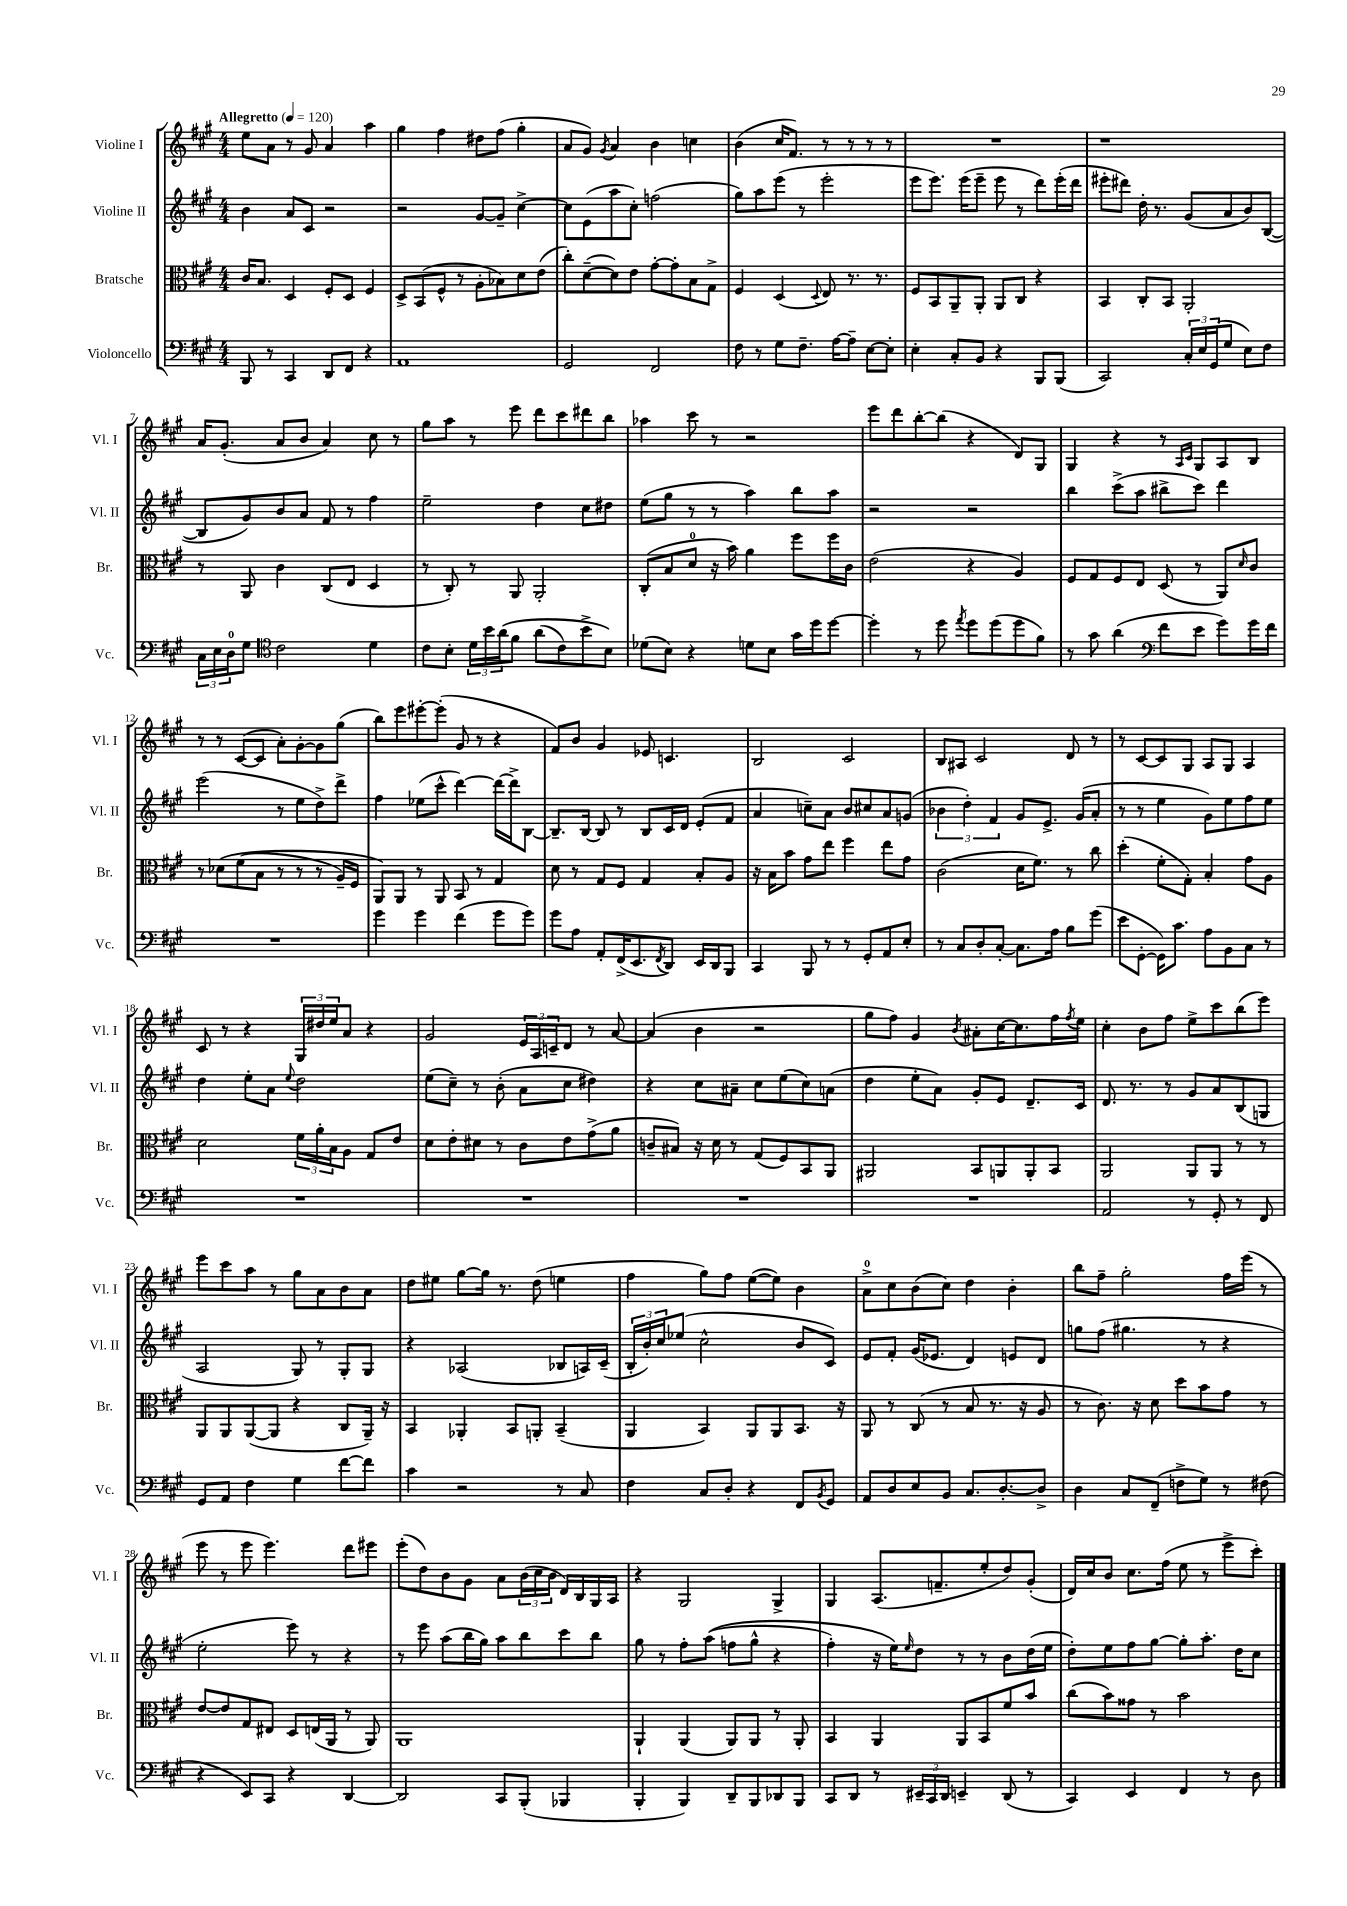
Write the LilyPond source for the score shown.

<<
\new StaffGroup <<
\new Staff = "s0" \with { instrumentName = "Violine I" shortInstrumentName = "Vl. I" } {
    \clef treble \key a \major \numericTimeSignature \time 4/4 \tempo "Allegretto" 4 = 120
    e''8 a'8 r8 gis'8 a'4 a''4 |
    gis''4 fis''4 dis''8 fis''8( gis''4-. |
    a'8 gis'8) \acciaccatura { gis'8 } a'4 b'4 c''4 |
    b'4( cis''16 fis'8.) r8 r8 r8 r8 |
    R1 |
    r1 |
    a'16 gis'8.-.( a'8 b'8 a'4) cis''8 r8 |
    gis''8 a''8 r8 e'''8 d'''8 cis'''8 dis'''8 b''8 |
    aes''4 cis'''8 r8 r2 |
    e'''8 d'''8 b''8~-. b''8( r4 d'8) gis8 |
    gis4 r4 r8 \grace { a16 cis'16 } gis8 a8 b8 |
    r8 r8 cis'8~( cis'8 a'8-.) gis'8~-. gis'8 gis''8( |
    b''8) e'''8 eis'''8~-. eis'''8-.( gis'8 r8 r4 |
    fis'8) b'8 gis'4 ees'8 c'4. |
    b2 cis'2 |
    b8 ais8 cis'2 d'8 r8 |
    r8 cis'8~ cis'8 gis8 a8 gis8 a4 |
    cis'8 r8 r4 \tuplet 3/2 { gis16 dis''16 e''16 } a'8 r4 |
    gis'2 \tuplet 3/2 { e'16 a16 c'16-- } d'8 r8 a'8~ |
    a'4( b'4 r2 |
    gis''8 fis''8) gis'4 \acciaccatura { b'8 } ais'8-. cis''16~ cis''8. fis''16 \acciaccatura { fis''8 } e''16 |
    cis''4-. b'8 fis''8 e''8-> cis'''8 b''8( e'''8) |
    e'''8 cis'''8 a''8 r8 gis''8 a'8 b'8 a'8 |
    d''8 eis''8 gis''8~ gis''16 r8. d''8( e''4 |
    fis''4 gis''8) fis''8 e''8~( e''8) b'4 |
    a'8-0-> cis''8 b'8( cis''8) d''4 b'4-. |
    b''8 fis''8-- gis''2-. fis''16 e'''16( r8 |
    e'''8 r8 e'''8 e'''4.) d'''8 eis'''8 |
    e'''8-.( d''8) b'8 gis'8 a'8 \tuplet 3/2 { b'16( cis''16 b'16 } d'16) b16 gis16 a16 |
    r4 gis2 gis4-> |
    gis4 a8.( f'8.-- e''8-. d''8) gis'8-.( |
    d'16) cis''16 b'8 cis''8. fis''16( e''8 r8 e'''8-> cis'''8-.) \bar "|." |
}
\new Staff = "s1" \with { instrumentName = "Violine II" shortInstrumentName = "Vl. II" } {
    \clef treble \key a \major \numericTimeSignature \time 4/4
    b'4 a'8 cis'8 r2 |
    r2 gis'8~ gis'8-- cis''4~-> |
    cis''8 e'8( a''8 cis''8-.) f''2( |
    gis''8) a''8 e'''8( r8 e'''2-. |
    e'''8 e'''8.) e'''16( e'''8-- e'''8 r8 d'''8) e'''16-.( d'''16 |
    eis'''8-. dis'''8) d''16-. r8. gis'8( a'8 b'8) b8~( |
    b8 gis'8) b'8 a'8 fis'8 r8 fis''4 |
    e''2-- d''4 cis''8 dis''8 |
    e''8( gis''8 r8 r8 a''4) b''8 a''8 |
    r2 r2 |
    b''4 cis'''8->( a''8 bis''8-> cis'''8) d'''4 |
    e'''2( r8 e''8 d''8->) d'''8-> |
    fis''4 ees''8( cis'''8-^ d'''4~) d'''16~ d'''16-> b8~ |
    b8.-- b16~ b8 r8 b8 cis'16 d'16 e'8-.( fis'8 |
    a'4 c''8--) a'8 b'8 cis''8 a'8 g'8( |
    \tuplet 3/2 { bes'4 d''4-.) fis'4 } gis'8 e'8.-> gis'16( a'8-. |
    r8 r8 e''4 gis'8) e''8 fis''8 e''8 |
    d''4 e''8-. a'8 \appoggiatura { e''8 } d''2 |
    e''8( cis''8--) r8 b'8-.( a'8 cis''8 dis''4) |
    r4 cis''8 ais'8-- cis''8 e''8( cis''8) a'8( |
    d''4 e''8-. a'8) gis'8-. e'8 d'8.-- cis'16 |
    d'8. r8. r8 gis'8 a'8 b8( g8 |
    a2 gis8) r8 gis8-. gis8 |
    r4 aes2( bes8 a16) cis'16--( |
    \tuplet 3/2 { b16-. b'16-.) cis''16 } ees''8( cis''2-^ b'8 cis'8) |
    e'8 fis'8-. gis'16( ees'8. d'4) e'8 d'8 |
    g''8 fis''8( gis''4. r8 r4 |
    e''2-. e'''8) r8 r4 |
    r8 e'''8 a''8( b''16 gis''16) a''8 b''8 cis'''8 b''8 |
    gis''8 r8 fis''8-. a''8(\( f''8 gis''8-^ r4 |
    fis''4-.) r16 e''16\) \grace { e''16 } d''8 r8 r8 b'8 d''16( e''16 |
    d''8-.) e''8 fis''8 gis''8~ gis''8-. a''8.-. d''16 cis''8 \bar "|." |
}
\new Staff = "s2" \with { instrumentName = "Bratsche" shortInstrumentName = "Br." } {
    \clef alto \key a \major \numericTimeSignature \time 4/4
    cis'16 b8. d4 fis8-. d8 fis4 |
    d8-> b,8( fis8-^ r8 a8-. bes8) d'8 e'8( |
    cis''8-.) d'8~--( d'8) e'8 gis'8~-. gis'8-. b8 gis8-> |
    fis4 d4( \appoggiatura { d8 } e8) r8. r8. |
    fis8 b,8 a,8-- a,8-. a,8 cis8 r4 |
    b,4 cis8-. b,8 a,2-. |
    r8 a,8 cis'4 cis8( e8 d4 |
    r8 cis8-.) r8 a,8 a,2-. |
    cis8-.( b8 d'8-0 r16 b'16) a'4 fis''8 fis''16 cis'16 |
    e'2( r4 a4) |
    fis8 gis8 fis8 e8 d8( r8 a,8) \grace { d'16 } cis'8 |
    r8 des'8\( fis'8( b8 r8 r8 r8 a16--) fis16 |
    a,8\) a,8 r8 a,8 b,8 r8 gis4 |
    d'8 r8 gis8 fis8 gis4 b8-. a8 |
    r16 b16 b'8 gis'8 e''8 fis''4 e''8 gis'8 |
    cis'2( d'16 fis'8.) r8 cis''8 |
    d''4-.( fis'8-. gis8-.) b4-. gis'8 a8 |
    d'2 \tuplet 3/2 { fis'16 a'16-. b16 } a8 gis8 e'8 |
    d'8 e'8-. dis'8 r8 cis'8 e'8 gis'8->( a'8 |
    c'8-- bis8) r16 d'16 r8 gis8( fis8) b,8 a,8 |
    ais,2 b,8 a,8 a,8-. b,8 |
    a,2 a,8 a,8 r8 r8 |
    a,8 a,8 a,8~( a,8 r4 cis8 a,16--) r16 |
    b,4 aes,4-. b,8 a,8-. b,4--( |
    a,4 b,4) a,8 a,8 b,8. r16 |
    a,8 r8 cis8( r8 b8 r8. r16 a8 |
    r8 cis'8.) r16 d'8 d''8 b'8 gis'8 r8 |
    e'8~ e'8 gis8 eis8 d8 e16( a,16 r8 a,8) |
    a,1 |
    a,4-! a,4( a,8) a,8 r8 a,8-. |
    b,4 a,4 a,8 b,8 fis'8 b'8 |
    cis''8( b'8) gisis'8 r8 b'2 \bar "|." |
}
\new Staff = "s3" \with { instrumentName = "Violoncello" shortInstrumentName = "Vc." } {
    \clef bass \key a \major \numericTimeSignature \time 4/4
    b,,8 r8 cis,4 d,8 fis,8 r4 |
    a,1 |
    gis,2 fis,2 |
    fis8 r8 gis8 fis8.-- a16~ a8-- e8~ e8-. |
    e4-. cis8-. b,8 r4 b,,8 b,,8( |
    cis,2) \tuplet 3/2 { cis16-. e16 gis,16( } gis8 e8) fis8 |
    \tuplet 3/2 { cis16 e16 d16-0 } gis8 \clef tenor cis'2 d'4 |
    cis'8 b8-. \tuplet 3/2 { d'16 b'16 a'16\( } fis'8 a'8( cis'8) b'8-> b8\) |
    des'8( b8) r4 d'8 b8 gis'16 d''16 d''8~ |
    d''4-. r8 d''8 \acciaccatura { e''8 } d''8 d''8( d''8 fis'8) |
    r8 gis'8 a'4( \clef bass fis'8 e'8 gis'8) gis'16 fis'16 |
    R1 |
    gis'4 gis'4 fis'4( gis'8 gis'8) |
    gis'8 a8 a,8-. fis,16->( e,8. \acciaccatura { fis,8 } d,8) e,16 d,16 b,,8 |
    cis,4 b,,8 r8 r8 gis,8-. a,8 e8-. |
    r8 cis8 d8-. cis8~-. cis8. a16 b8 gis'8( |
    e'8 gis,8~-. gis,16) cis'8. a8 b,8 cis8 r8 |
    R1 |
    R1 |
    R1 |
    R1 |
    a,2 r8 gis,8-. r8 fis,8 |
    gis,8 a,8 fis4 gis4 fis'8~ fis'8 |
    cis'4 r2 r8 cis8 |
    fis4 cis8 d8-. r4 fis,8 \acciaccatura { b,8 } gis,8 |
    a,8 d8 e8 b,8 cis8. d8.~-. d8-> |
    d4 cis8 fis,8--( f8-> gis8) r8 fis8( |
    r4 e,8) cis,8 r4 d,4~ |
    d,2 cis,8 b,,8-.( bes,,4 |
    b,,4-. b,,4) d,8-- b,,8 des,8 b,,8 |
    cis,8 d,8 r8 \tuplet 3/2 { eis,16-- cis,16 d,16 } e,4-- d,8( r8 |
    cis,4) e,4 fis,4 r8 d8 \bar "|." |
}
>>
>>
